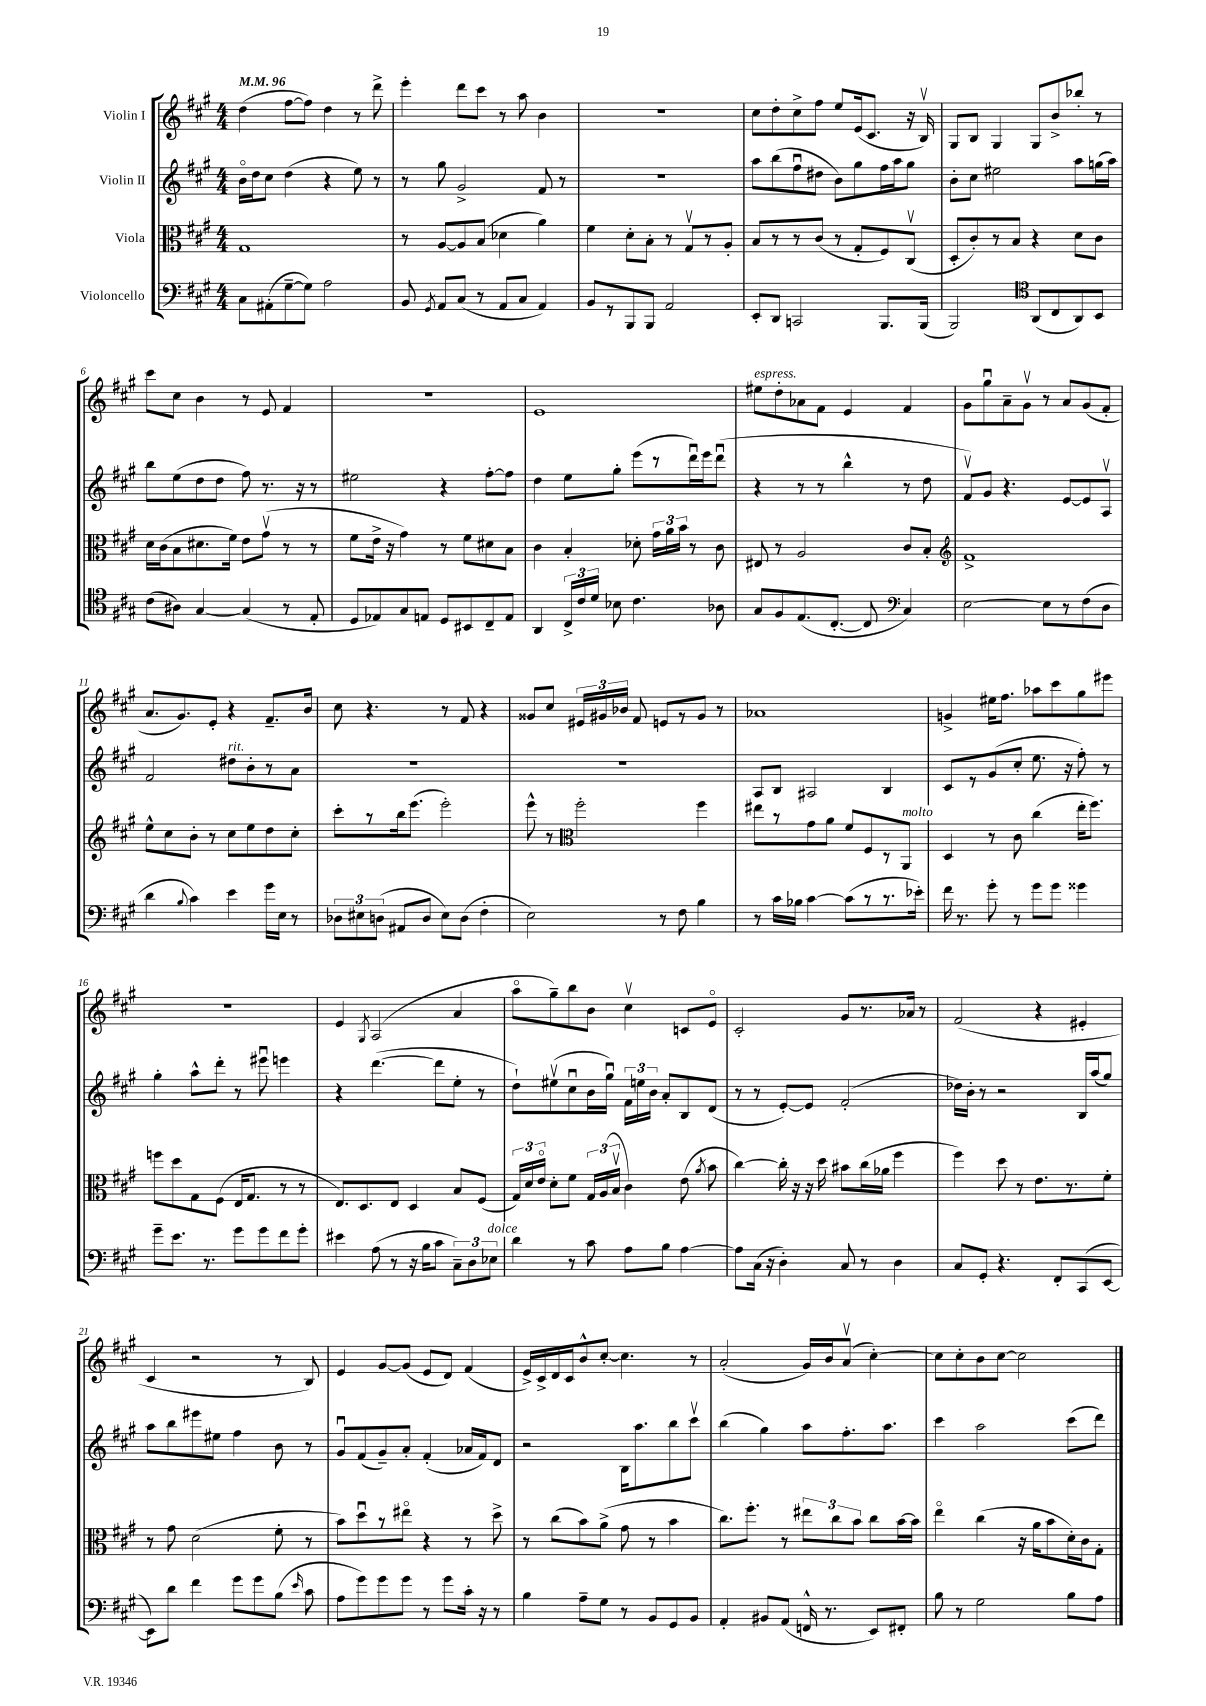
<<
\new StaffGroup <<
\new Staff = "s0" \with { instrumentName = "Violin I" } {
    \clef treble \key a \major \numericTimeSignature \time 4/4 \tempo 4 = 96
    \autoBeamOff d''4( fis''8[~ fis''8]) d''4 r8 d'''8-> |
    e'''4-. d'''8[ cis'''8] r8 a''8 b'4 |
    r1 |
    cis''8[ d''8-. cis''8-> fis''8] e''8[ e'16( cis'8.] r16 b16\upbow) |
    gis8[ b8] gis4 gis8[ b'8-> bes''8]-. r8 |
    cis'''8[ cis''8] b'4 r8 e'8 fis'4 |
    R1 |
    e'1 |
    eis''8[^\markup { \italic "espress." } d''8-. aes'8 fis'8] e'4 fis'4 |
    gis'8[ gis''8\downbow a'8-- gis'8]\upbow r8 a'8[ gis'8( fis'8]-. |
    a'8.[ gis'8.) e'8]-. r4 fis'8.[-- b'16] |
    cis''8 r4. r8 fis'8 r4 |
    gisis'8[ cis''8] \tuplet 3/2 { eis'16[ gis'16 bes'16] } fis'8 e'8[ r8 gis'8] r8 |
    aes'1 |
    g'4-> eis''16[ fis''8.] aes''8[ cis'''8 gis''8 eis'''8] |
    R1 |
    e'4 \acciaccatura { gis8 } a2( a'4 |
    a''8[\flageolet gis''8--) b''8 b'8] cis''4\upbow c'8[ e'8]\flageolet |
    cis'2-. gis'8[ r8. aes'16] r8 |
    fis'2( r4 eis'4-. |
    cis'4 r2 r8 b8) |
    e'4 gis'8[~ gis'8]( e'8[ d'8]) fis'4( |
    e'16[->) cis'16-> d'16 cis'16 b'8-^ cis''8]~-. cis''4. r8 |
    a'2-.( gis'16[) b'16 a'8]\upbow( cis''4~-.) |
    cis''8[ cis''8-. b'8 cis''8]~ cis''2 \bar "|." |
}
\new Staff = "s1" \with { instrumentName = "Violin II" } {
    \clef treble \key a \major \numericTimeSignature \time 4/4
    \autoBeamOff b'16[\flageolet d''16 cis''8] d''4( r4 e''8) r8 |
    r8 gis''8 gis'2-> fis'8 r8 |
    R1 |
    a''8[ b''8( fis''8\downbow dis''8] b'8[) gis''8 fis''16 a''16 gis''8] |
    b'8[-. cis''8] eis''2 a''8[ g''16( a''16]) |
    b''8[ e''8( d''8 d''8] fis''8) r8. r16 r8 |
    eis''2 r4 fis''8[~-. fis''8] |
    d''4 e''8[ gis''8]-. e'''8[( r8 d'''16\downbow) e'''16 d'''8]\downbow( |
    r4 r8 r8 b''4-^ r8 d''8 |
    fis'8[\upbow) gis'8] r4. e'8[~ e'8 a8]\upbow |
    fis'2 dis''8[^\markup { \italic "rit." } b'8-. r8 a'8] |
    R1 |
    R1 |
    a8[ b8] ais2 b4 |
    cis'8[ r8 gis'8( cis''8]-. e''8. r16 fis''8-.) r8 |
    gis''4-. a''8[-^ d'''8]-. r8 eis'''8\downbow e'''4 |
    r4 d'''4.~( d'''8[ e''8]-. r8 |
    d''8[-!) eis''8\upbow( cis''8\downbow b'16 gis''16]\downbow) \tuplet 3/2 { fis'16[ e''16 b'16] } a'8[-. b8 d'8]( |
    r8 r8 e'8[~-.) e'8] fis'2-.( |
    des''16[) b'16]-. r8 r2 b16[ a''16( gis''8]) |
    a''8[ b''8 eis'''8 eis''8] fis''4 b'8 r8 |
    gis'8[\downbow fis'8( gis'8--) a'8]-. fis'4-.( aes'16[ fis'16) d'8] |
    r2 b16[ a''8. b''8 cis'''8]\upbow |
    b''4( gis''4) a''8[ fis''8.-. a''8.] |
    cis'''4 a''2 cis'''8[( d'''8]) \bar "|." |
}
\new Staff = "s2" \with { instrumentName = "Viola" } {
    \clef alto \key a \major \numericTimeSignature \time 4/4
    \autoBeamOff gis1 |
    r8 a8[~ a8 b8]( des'4 a'4) |
    fis'4 d'8[-. b8]-. r8 gis8[\upbow r8 a8]-. |
    b8[ r8 r8 cis'8]( r8 gis8[-. fis8) cis8]\upbow( |
    d8[-. cis'8-.) r8 b8] r4 d'8[ cis'8] |
    d'16[ cis'16( b8 dis'8. fis'16]) e'8[ gis'8]\upbow( r8 r8 |
    fis'8[ e'16]-> r16 gis'4) r8 fis'8[ dis'8 b8] |
    cis'4 b4-. des'8-. \tuplet 3/2 { gis'16[ a'16 b'16] } r8 cis'8 |
    eis8 r8 a2 cis'8[ b8]-. |
    \clef treble fis'1-> |
    e''8[-^ cis''8 b'8]-. r8 cis''8[ e''8 d''8 cis''8]-. |
    cis'''8[-. r8 b''16 e'''8.]( e'''2-.) |
    e'''8-^ r8 \clef alto fis''2-. fis''4 |
    eis''8[ r8 gis'8 a'8] fis'8[ fis8 r8 a,8]^\markup { \italic "molto" } |
    d4 r8 cis'8 cis''4( e''16[-. fis''8.]) |
    f''8[ d''8 gis8 fis8]( e16[ gis8.] r8 r8 |
    e8.[) d8. e8] d4 b8[ fis8]( |
    \tuplet 3/2 { gis16[) d'16 e'16]\flageolet } d'8[-. fis'8] \tuplet 3/2 { gis16[ a16( b16]\upbow } cis'4) e'8( \acciaccatura { a'8 } b'8 |
    cis''4~) cis''16-. r16 r16 d''16 bis'8[ cis''16( aes'16] fis''4 |
    fis''4) d''8 r8 e'8.[ r8. fis'8]-. |
    r8 gis'8 d'2( fis'8-. r8 |
    b'8[) d''8\downbow r8 eis''8]\flageolet r4 r8 d''8-> |
    r8 cis''8[( b'8) a'8]->( gis'8 r8 b'4 |
    cis''8.[) fis''8.]-. r8 \tuplet 3/2 { eis''8[ cis''8 b'8] } cis''8[ b'16~ b'16] |
    e''4\flageolet cis''4( r16 a'16[ b'8 d'16-.) cis'16 gis8]-. \bar "|." |
}
\new Staff = "s3" \with { instrumentName = "Violoncello" } {
    \clef bass \key a \major \numericTimeSignature \time 4/4
    \autoBeamOff cis8[ ais,8-.( gis8~-- gis8]) a2 |
    b,8 \acciaccatura { gis,8 } a,8[ cis8]( r8 a,8[ cis8] a,4) |
    b,8[ r8 b,,8 b,,8] a,2 |
    e,8[-. d,8] c,2 b,,8.[ b,,16]( |
    b,,2) \clef tenor a,8[( cis8 a,8) b,8] |
    cis'8[( ais8]) gis4~ gis4( r8 e8-. |
    d8[ ees8) gis8 e8] d8[ bis,8 cis8-- e8] |
    a,4 \tuplet 3/2 { cis16[-> cis'16 d'16] } bes8 cis'4. aes8 |
    gis8[ fis8 e8.( cis8.]~-. cis8 \clef bass cis4) |
    e2~ e8[ r8 fis8( d8] |
    d'4 \appoggiatura { b8 } cis'4) e'4 gis'16[ e16] r8 |
    \tuplet 3/2 { des8[ eis8 d8]( } ais,8[ d8] eis8[) d8]( fis4-. |
    e2) r8 fis8 b4 |
    r8 cis'16[ bes16] cis'4~ cis'8[( r8 r8. ees'16]-.) |
    fis'16 r8. gis'8-. r8 gis'8[ gis'8] gisis'4 |
    gis'8[-- e'8.] r8. gis'8[ gis'8 fis'8 gis'8]-. |
    eis'4 a8( r8 r16 b16[ cis'8] \tuplet 3/2 { cis8[--) d8 ees8]^\markup { \italic "dolce" } } |
    d'4 r8 cis'8 a8[ b8] a4~ |
    a8[ cis16]( r16 d4-.) cis8 r8 d4 |
    cis8[ gis,8]-. r4. fis,8[-. cis,8( e,8]~ |
    e,8[) d'8] fis'4 gis'8[ gis'8 b8]( \grace { e'16 } cis'8 |
    a8[ gis'8) gis'8 gis'8] r8 gis'8[ cis'16]-. r16 r8 |
    b4 a8[-- gis8] r8 b,8[ gis,8 b,8] |
    a,4-. bis,8[ a,8]( f,16-^ r8. e,8[) fis,8]-. |
    b8 r8 gis2 b8[ a8] \bar "|." |
}
>>
>>
